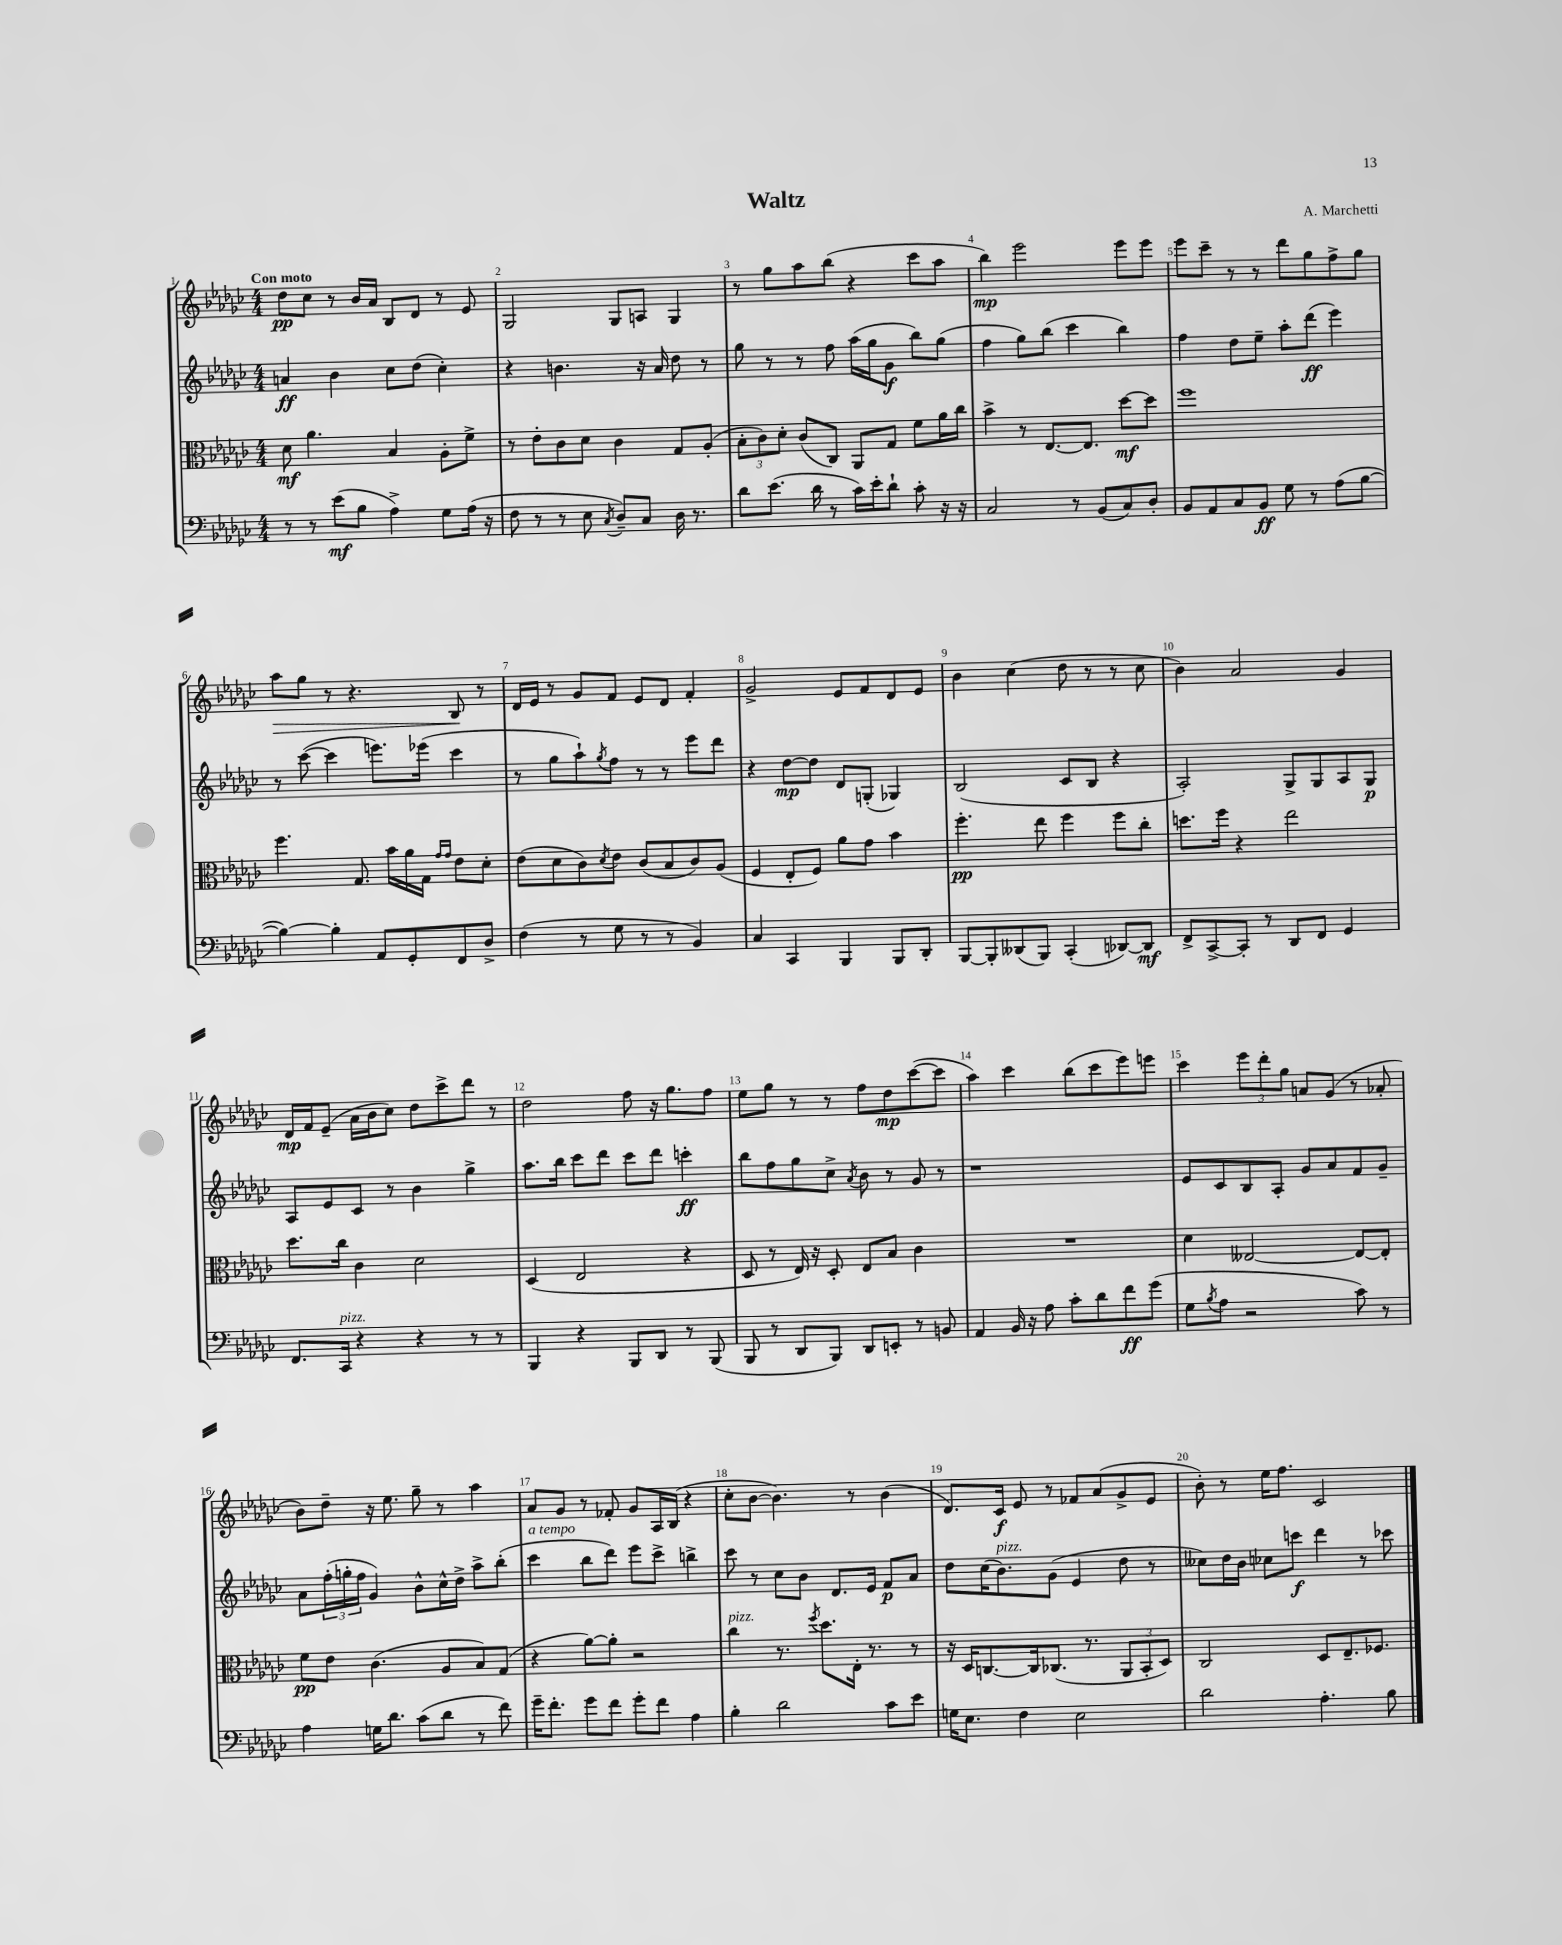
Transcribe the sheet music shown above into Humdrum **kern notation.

**kern	**kern	**kern	**kern
*staff4	*staff3	*staff2	*staff1
*clefF4	*clefC3	*clefG2	*clefG2
*k[b-e-a-d-g-c-]	*k[b-e-a-d-g-c-]	*k[b-e-a-d-g-c-]	*k[b-e-a-d-g-c-]
*M4/4	*M4/4	*M4/4	*M4/4
8r	8d-	4a	8dd-
8r	4.a-	.	8cc-
(8e-	.	4b-	8r
8B-	.	.	16b-
.	.	.	16a-
4A-^)	4B-	8cc-	8B-
.	.	(8dd-	8d-
8G-	8A-'	4cc-')	8r
(16A-	8f^	.	8e-
16r	.	.	.
=	=	=	=
8F	8r	4r	2G-
8r	8e-'	.	.
8r	8c-	4.b	.
8E-	8d-	.	.
8qC-	.	.	.
8D-~)	4c-	.	8G-
8C-	.	16r	8A
.	.	16a-	.
16D-	8G-	8dd-	4G-
8.r	.	.	.
.	(8A-'	8r	.
=	=	=	=
8d-	12B-'	8gg-	8r
.	12c-)	.	.
(8.e-	.	8r	8gg-
.	12d-'	.	.
.	(8c-	8r	8aa-
16d-	.	.	.
8r	8C-)	8ff	(8bb-
16c-)	8AA-	(16aa-	4r
16e-'	.	16gg-	.
8d-`	8G-	8g-	.
8c-'	8f	8bb-)	8ccc-
16r	16a-	(8gg-	8aa-
16r	16cc-	.	.
=	=	=	=
2C-	4b-^	4ff	4bb-)
.	8r	8gg-)	2eee-
.	[8.E-	(8bb-	.
8r	.	4ccc-	.
.	8.E-]	.	.
(8BB-	.	.	.
8C-)	[8dd-	4bb-)	8eee-
8D-'	8dd-]	.	8eee-
=	=	=	=
8BB-	1ff	4ff	8eee-
8AA-	.	.	8ccc-~
8C-	.	8dd-	8r
8BB-	.	8ee-~	8r
8G-	.	8aa-'	8ddd-
8r	.	(8ddd-	8gg-
(8A-	.	4eee-)	8ff^
[8B-	.	.	8gg-
=	=	=	=
4B-_)	4.ff	8r	8aa-
.	.	([8ccc-	8gg-
4B-']	.	4ccc-]	8r
.	8.G-	.	4.r
8AA-	.	8.eee)	.
.	16b-	.	.
8GG-'	16a-	.	.
.	16G-	(16eee-	.
.	16qqg-	.	.
.	16qqg-	.	.
8FF	8e-	4ccc-	8B-
8D-^	8d-'	.	8r
=	=	=	=
(4F	(8e-	8r	16d-
.	.	.	16e-
.	8d-	8gg-	8r
8r	8c-)	8aa-`)	8g-
.	8qd-	8qgg-	.
8G-	8e-	8ff	8f
8r	(8c-	8r	8e-
8r	8B-	8r	8d-
4BB-)	8c-)	8eee-	4f'
.	(8A-	8ddd-	.
=	=	=	=
4C-	4F	4r	2g-^
4CC-	8E-'	[8dd-	.
.	8F)	8dd-]	.
4BBB-	8a-	8d-	8e-
.	8g-	(8G'	8f
8BBB-	4b-	4G-)	8d-
8DD-'	.	.	8e-
=	=	=	=
[8BBB-	4.ff'	(2B-	4b-
8BBB-']	.	.	.
(8DD--	.	.	(4cc-
8BBB-)	8ee-	.	.
(4CC-'	4ff	8c-	8dd-
.	.	8B-	8r
[8DD-)	8ff	4r	8r
8DD-]	8cc-'	.	8cc-
=	=	=	=
8FF^	8.dd	2A-')	4b-)
[8CC-^	.	.	.
.	16ff	.	.
8CC-']	4r	.	2a-
8r	.	.	.
8DD-	2ee-	8G-^	.
8FF	.	8G-	.
4GG-	.	8A-	4g-
.	.	8G-	.
=	=	=	=
8.FF	8.dd-	8A-	16d-
.	.	.	16f
.	.	8e-	(8e-~
16CC-	16cc-	.	.
4r	4c-	8c-	16a-
.	.	.	16b-
.	.	8r	8cc-)
4r	2d-	4b-	8dd-
.	.	.	8ccc-^
8r	.	4gg-^	8ddd-
8r	.	.	8r
=	=	=	=
4BBB-	(4D-	8.aa-	2dd-
.	.	16bb-	.
4r	2E-	8ccc-	.
.	.	8ddd-	.
8BBB-	.	8ccc-	8ff
8DD-	.	8ddd-	16r
.	.	.	8.gg-
8r	4r	4ccc'	.
(8BBB-	.	.	8ff
=	=	=	=
8BBB-	8D-	8bb-	8ee-
8r	8r	8ff	8gg-
8DD-	16E-)	8gg-	8r
.	16r	.	.
8BBB-)	8D-'	8cc-^	8r
.	.	8qa-	.
8DD-	8E-	8b-	8ff
8EE'	8B-	8r	8dd-
8r	4c-	8g-	([8ccc-
8BB	.	8r	8ccc-]
=	=	=	=
4AA-	1r	1r	4aa-)
16BB-	.	.	4ccc-
16r	.	.	.
8A-	.	.	.
8c-'	.	.	(8bb-
8d-	.	.	8ccc-
8f	.	.	8eee-)
(8g-	.	.	8eee
=	=	=	=
8G-	4d-	8e-	4ccc-
8qB-	.	.	.
8A-	.	8c-	.
2r	[2E--	8B-	12eee-
.	.	.	12ddd-'
.	.	8A-'	.
.	.	.	12gg-
.	.	8g-	8a
.	.	8a-	(8g-
8c-)	8E--_	8f	8r
8r	8E--']	8g-~	8a-'
=	=	=	=
4A-	8f	8a-	8b-)
.	8e-	(24ff'	8dd-~
.	.	24gg'	.
.	.	24ff	.
16G	(4.c-	4g-)	16r
8.d-	.	.	8.ee-
(8c-	.	8b-^^	8gg-~
8d-	8A-	16cc-^^	8r
.	.	16dd-^	.
8r	8B-)	8aa-^	4aa-
8f)	(8G-	(8bb-'	.
=	=	=	=
16g-~	4r	4ccc-	8a-
8.f'	.	.	.
.	.	.	8g-
8g-	[8a-)	8bb-	8r
8f	8a-']	8ddd-)	8f-'
8g-'	2r	8eee-	8g-
8f	.	8ccc-^	16A-
.	.	.	(16B-
4A-	.	4bb^	4r
=	=	=	=
4B-'	4cc-	8ccc-	8cc-'
.	.	8r	[8b-
2d-	8.r	8cc-	4.b-])
.	.	8b-	.
.	8qff	.	.
.	8.dd-	.	.
.	.	8.d-	.
.	16E-'	.	8r
.	8.r	16e-	.
8c-	.	8f	(4b-
8e-	8r	8a-	.
=	=	=	=
16G	16r	8dd-	8.d-)
8.E-	16D-	.	.
.	[8.C	(16cc-	.
.	.	8.b-)	16c-
4F	.	.	8e-
.	16C]	.	.
.	(8.C-	(8g-	8r
2E-	.	4e-	8f-
.	8.r	.	.
.	.	.	(8a-
.	12AA-	8dd-	8g-^
.	12BB-'	.	.
.	.	8r	8e-
.	12D-)	.	.
=	=	=	=
2d-	2C-	8cc--)	8b-')
.	.	16dd-	8r
.	.	16b-	.
.	.	8cc-	16ee-
.	.	.	8.ff
.	.	8ccc	.
4.A-'	8D-	4ddd-	2c-
.	8.E-~	.	.
.	.	8r	.
.	8.F-	.	.
8B-	.	8ccc-	.
==	==	==	==
*-	*-	*-	*-
